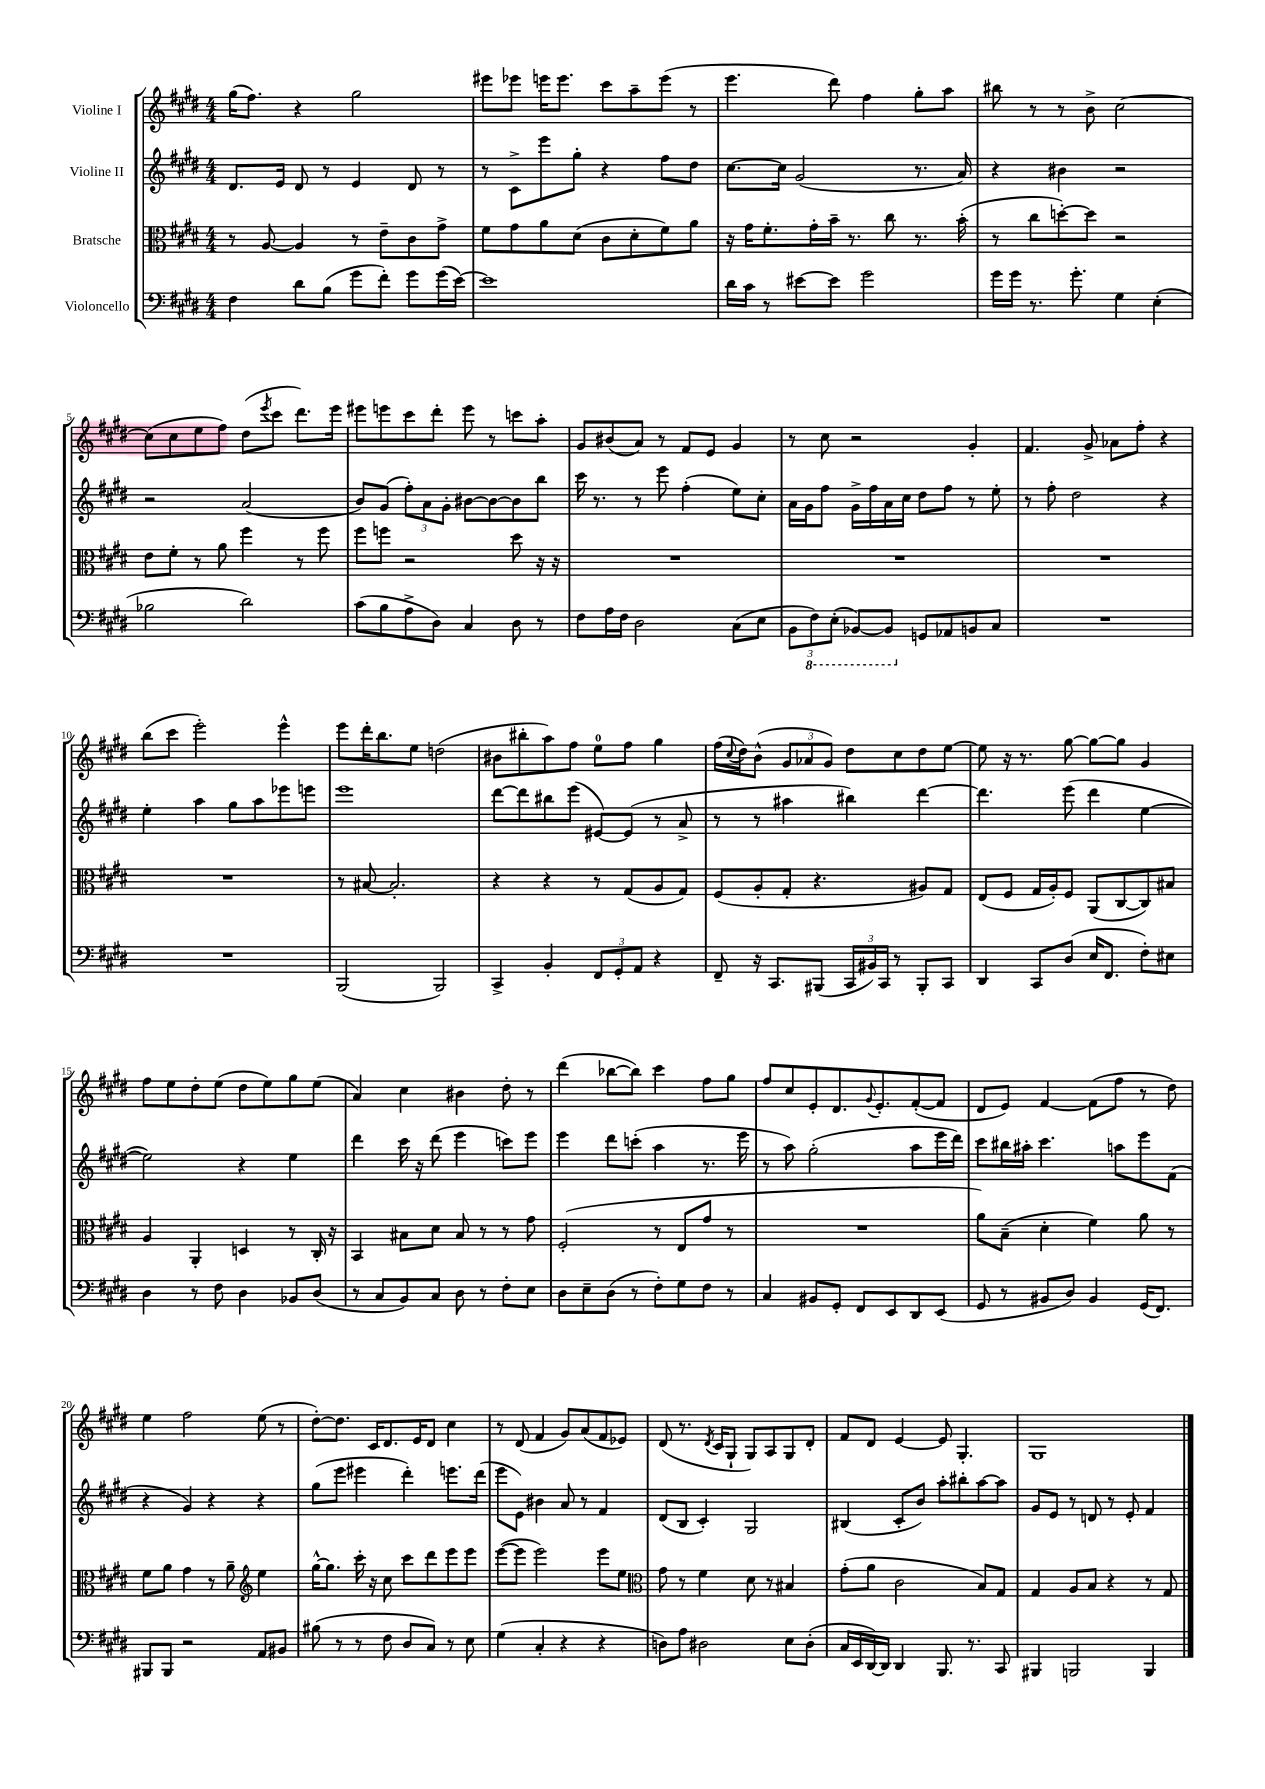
<<
\new StaffGroup <<
\new Staff = "s0" \with { instrumentName = "Violine I" } {
    \clef treble \key e \major \numericTimeSignature \time 4/4
    gis''16( fis''8.) r4 gis''2 |
    eis'''8 ees'''8 e'''16 e'''8. cis'''8 a''8-- e'''8( r8 |
    e'''4. dis'''8) fis''4 gis''8-. a''8 |
    bis''8 r8 r8 b'8-> cis''2~ |
    cis''8( cis''8 e''8 fis''8) dis''8( \acciaccatura { e'''8 } cis'''8 dis'''8.) e'''16 |
    eis'''8 e'''8 cis'''8 dis'''8-. e'''8 r8 c'''8 a''8-. |
    gis'8 bis'8( a'8) r8 fis'8 e'8 gis'4 |
    r8 cis''8 r2 gis'4-. |
    fis'4. gis'8-> aes'8 fis''8-. r4 |
    b''8( cis'''8 e'''2-.) e'''4-^ |
    e'''8 dis'''16-. b''8. e''8 d''2( |
    bis'8 bis''8-. a''8) fis''8 e''8-0 fis''8 gis''4 |
    fis''16( \appoggiatura { cis''8 } dis''16) b'8-^( \tuplet 3/2 { gis'8 aes'8 gis'8) } dis''8 cis''8 dis''8 e''8~ |
    e''8 r16 r8. gis''8~ gis''8~ gis''8 gis'4 |
    fis''8 e''8 dis''8-. e''8( dis''8 e''8) gis''8 e''8( |
    a'4) cis''4 bis'4 dis''8-. r8 |
    dis'''4( bes''8~ bes''8) cis'''4 fis''8 gis''8 |
    fis''8 cis''8 e'8-. dis'8. \appoggiatura { gis'8 } e'8.-. fis'8~-.( fis'8 |
    dis'8 e'8) fis'4~ fis'8( fis''8 r8 dis''8) |
    e''4 fis''2 e''8( r8 |
    dis''8~-.) dis''8. cis'16 dis'8. e'16 dis'8 cis''4 |
    r8 dis'8( fis'4 gis'8) a'8( fis'8 ees'8) |
    dis'8( r8. \acciaccatura { dis'8 } cis'16 gis8-! gis8) a8 gis8 dis'8-. |
    fis'8 dis'8 e'4~ e'8 gis4.-. |
    gis1 \bar "|." |
}
\new Staff = "s1" \with { instrumentName = "Violine II" } {
    \clef treble \key e \major \numericTimeSignature \time 4/4
    dis'8. e'16 dis'8 r8 e'4 dis'8 r8 |
    r8 cis'8-> e'''8 gis''8-. r4 fis''8 dis''8 |
    cis''8.~ cis''16 gis'2( r8. a'16) |
    r4 bis'4 r2 |
    r2 a'2( |
    b'8) gis'8( \tuplet 3/2 { fis''8-.) a'8 gis'8-. } bis'8~ bis'8~ bis'8 b''8 |
    cis'''16 r8. r8 e'''8 fis''4-.( e''8) cis''8-. |
    a'16 gis'16 fis''8 gis'16-> fis''16 a'16 cis''16 dis''8 fis''8 r8 e''8-. |
    r8 fis''8-. dis''2 r4 |
    e''4-. a''4 gis''8 a''8 ees'''8 e'''8 |
    e'''1 |
    dis'''8~ dis'''8 bis''8 e'''8( eis'8~) eis'8( r8 a'8-> |
    r8 r8 ais''4 bis''4) dis'''4~ |
    dis'''4. e'''8( dis'''4 e''4~ |
    e''2) r4 e''4 |
    dis'''4 cis'''16 r16 dis'''8( e'''4 c'''8) e'''8 |
    e'''4 dis'''8 c'''8-.( a''4 r8. e'''16 |
    r8 a''8) gis''2-.( a''8 e'''16 dis'''16) |
    cis'''8 bis''16 ais''16-. cis'''4. a''8 e'''8 fis'8( |
    r4 gis'4) r4 r4 |
    gis''8( e'''8 eis'''4 dis'''4-.) e'''8. dis'''16( |
    e'''8 e'8) bis'4 a'8 r8 fis'4 |
    dis'8( b8 cis'4-.) gis2 |
    bis4( cis'8-. b'8) a''8-. bis''8-. a''8~ a''8 |
    gis'8 e'8 r8 d'8 r8 e'8-. fis'4 \bar "|." |
}
\new Staff = "s2" \with { instrumentName = "Bratsche" } {
    \clef alto \key e \major \numericTimeSignature \time 4/4
    r8 a8~ a4 r8 e'8-- cis'8 gis'8-> |
    fis'8 gis'8 a'8 dis'8( cis'8 dis'8-. fis'8) a'8 |
    r16 gis'16 fis'8.-. gis'16-. b'16-- r8. cis''8 r8. b'16-.( |
    r8 cis''8 d''8~-.) d''8 r2 |
    e'8 fis'8-. r8 a'8 fis''4 r8 fis''8 |
    fis''8 f''8 r2 dis''8 r16 r16 |
    R1 |
    R1 |
    R1 |
    R1 |
    r8 bis8~ bis2.-. |
    r4 r4 r8 gis8( a8 gis8) |
    fis8( a8-. gis8-. r4. ais8) gis8 |
    e8( fis8 gis16 a16-.) fis8 a,8( cis8~ cis8) bis8 |
    a4 a,4-. d4 r8 cis16-. r16 |
    b,4 bis8 dis'8 bis8 r8 r8 gis'8 |
    fis2-.( r8 e8 gis'8 r8 |
    R1 |
    a'8) b8--( dis'4-. fis'4) a'8 r8 |
    fis'8 a'8 gis'4 r8 a'8-- \clef treble e''4 |
    gis''16~-^ gis''8. cis'''16-. r16 cis''8 cis'''8 dis'''8 e'''8 e'''8 |
    e'''8~( e'''8 e'''2) e'''8 e''8 |
    \clef alto gis'8 r8 fis'4 dis'8 r8 bis4 |
    gis'8-.( a'8 cis'2 b8) gis8 |
    gis4 a8 b8 r4 r8 gis8 \bar "|." |
}
\new Staff = "s3" \with { instrumentName = "Violoncello" } {
    \clef bass \key e \major \numericTimeSignature \time 4/4
    fis4 dis'8 b8( gis'8 fis'8-.) gis'8 gis'16( e'16~) |
    e'1 |
    dis'16 cis'16 r8 eis'8~ eis'8 gis'2 |
    gis'16 gis'16 r8. gis'8.-. gis4 e4-.( |
    bes2 dis'2) |
    cis'8( b8 a8-> dis8) cis4 dis8 r8 |
    fis8 a16 fis16 dis2 cis8( e8 |
    \tuplet 3/2 { b,8 \ottava #-1 fis,8) e,8-.( } bes,,8~) bes,,8 \ottava #0 g,8 aes,8 b,!8 cis8 |
    R1 |
    R1 |
    b,,2( b,,2) |
    cis,4-> b,4-. \tuplet 3/2 { fis,8 gis,8-. a,8 } r4 |
    fis,8-- r16 cis,8. bis,,8( \tuplet 3/2 { cis,16 bis,16) cis,16 } r8 bis,,8-. cis,8 |
    dis,4 cis,8 dis8( e16 fis,8. fis8-.) eis8 |
    dis4 r8 fis8 dis4 bes,8 dis8( |
    r8 cis8 b,8) cis8 dis8 r8 fis8-. e8 |
    dis8 e8-- dis8( r8 fis8-.) gis8 fis8 r8 |
    cis4 bis,8 gis,8-. fis,8 e,8 dis,8 e,8( |
    gis,8 r8 bis,8 dis8) bis,4 gis,16( fis,8.) |
    bis,,8 bis,,8 r2 a,8 bis,8 |
    bis8( r8 r8 fis8 dis8 cis8) r8 e8 |
    gis4( cis4-. r4 r4 |
    d8) a8 dis2 e8 dis8-.( |
    cis16 e,16 dis,16~) dis,16 dis,4 b,,8. r8. cis,8 |
    bis,,4 b,,2 b,,4 \bar "|." |
}
>>
>>
